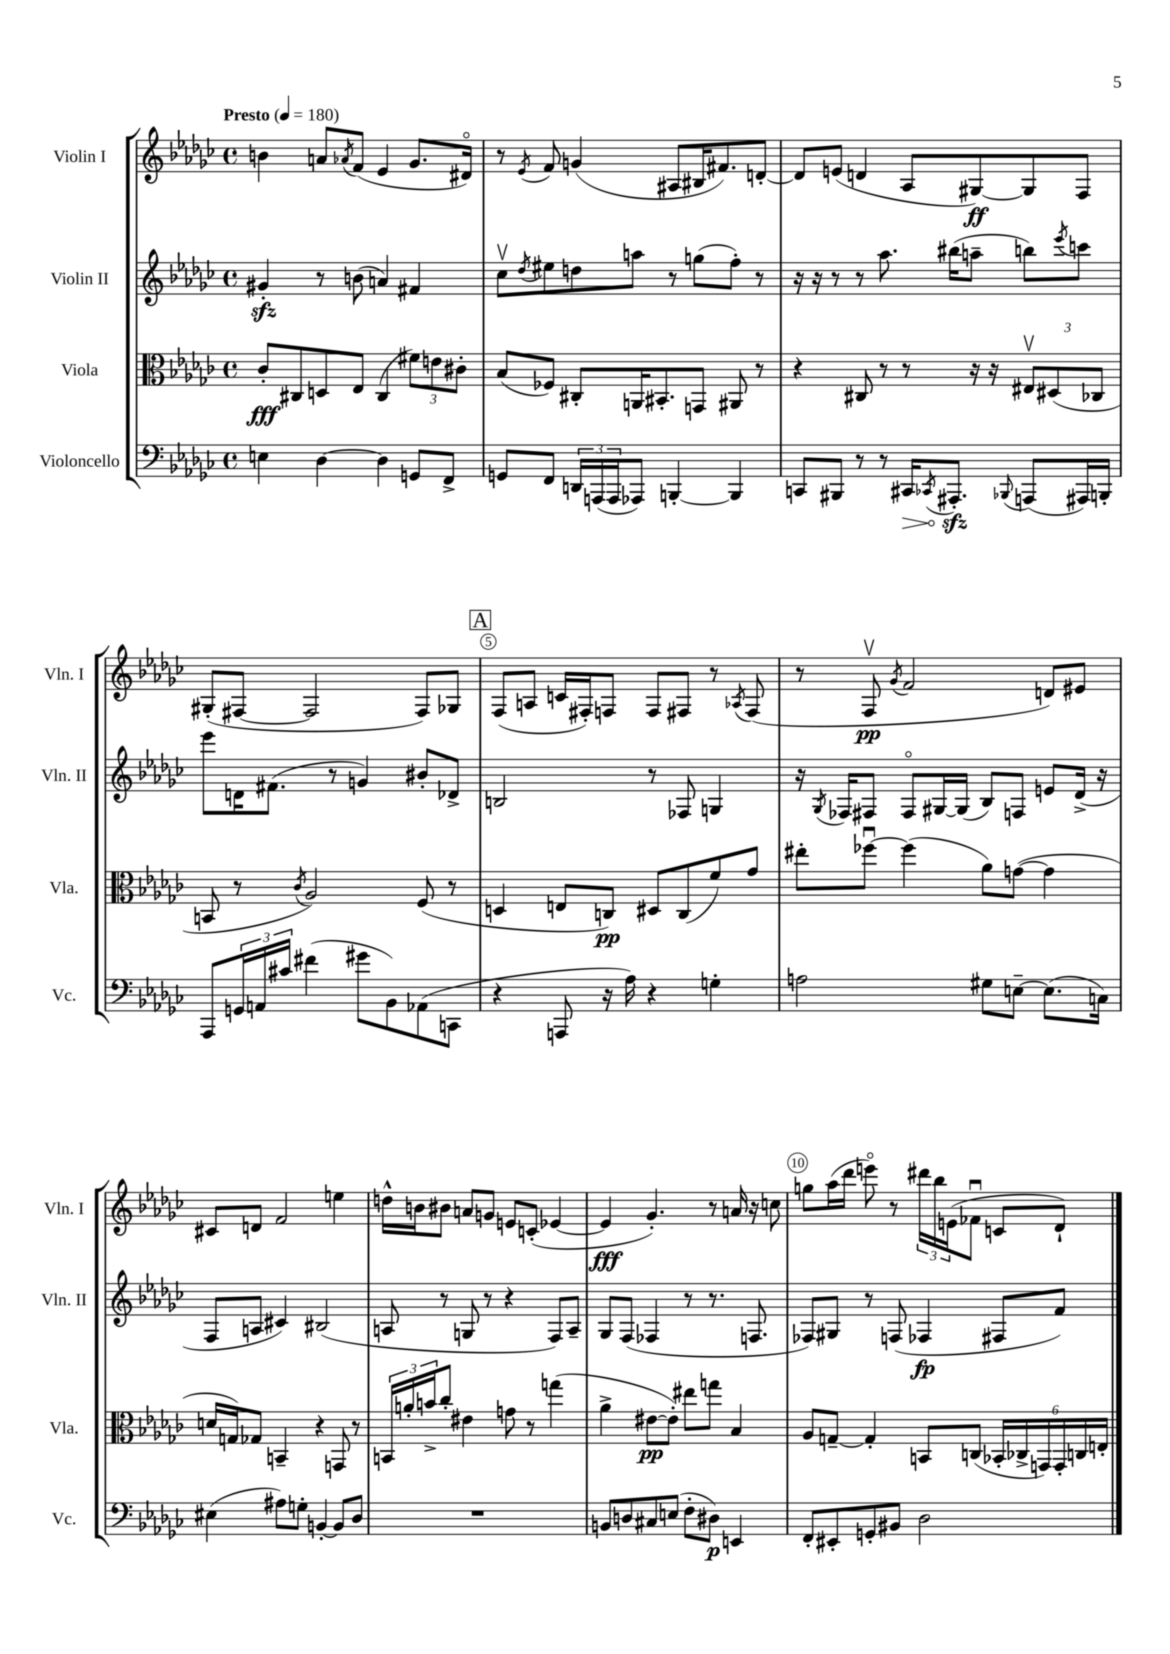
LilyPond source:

<<
\new StaffGroup <<
\new Staff = "s0" \with { instrumentName = "Violin I" shortInstrumentName = "Vln. I" } {
    \clef treble \key ges \major \defaultTimeSignature \time 4/4 \tempo "Presto" 4 = 180
    b'4 a'8 \acciaccatura { aes'8 } f'8( ees'4 ges'8. dis'16\flageolet) |
    r8 \acciaccatura { ees'8 } f'8 g'4( ais8 bis16 fis'8.) d'8~-. |
    d'8 e'8( d'4 aes8 gis8~\ff) gis8 f8 |
    gis8-.( fis8~ fis2 fis8) ges8 |
    \mark \markup { \box "A" } f8( a8 c'16 fis16-.) f8 f8 fis8 r8 \acciaccatura { aes8 } fis8( |
    r8 f8\upbow\pp \acciaccatura { ges'8 } f'2 d'8) eis'8 |
    cis'8 d'8 f'2 e''4 |
    d''16-^ b'16 bis'8 a'8 g'8 e'8 c'8-.( ees'4~ |
    ees'4\fff ges'4.-.) r8 a'16 r16 c''8 |
    g''8 aes''16( des'''16 e'''8\flageolet) r8 \tuplet 3/2 { dis'''16 bes''16 e'16( } fes'8\downbow c'8 des'8-!) \bar "|." |
}
\new Staff = "s1" \with { instrumentName = "Violin II" shortInstrumentName = "Vln. II" } {
    \clef treble \key ges \major \defaultTimeSignature \time 4/4
    gis'4-.\sfz r8 b'8( a'4) fis'4 |
    ces''8\upbow \acciaccatura { des''8 } eis''8 d''8 a''8 r8 g''8( f''8-.) r8 |
    r16 r16 r8 r8 aes''8. bis''16( a''8-- b''8) \acciaccatura { ees'''8 } c'''8 |
    ees'''8 d'16 fis'8.( r8 g'4) bis'8-. des'8-> |
    \mark \markup { \box "A" } b2 r8 fes8 g4 |
    r16 \acciaccatura { ges8 } fes16 fis8 fis8\flageolet gis16~ gis16( bes8) f8 e'8 des'16->( r16 |
    f8 a8 cis'4) bis2( |
    a8 r8 g8 r8 r4 f8) a8-- |
    ges8 f8( fes4 r8 r8. f8. |
    fes8) gis8 r8 f8( fes4\fp fis8 f'8) \bar "|." |
}
\new Staff = "s2" \with { instrumentName = "Viola" shortInstrumentName = "Vla." } {
    \clef alto \key ges \major \defaultTimeSignature \time 4/4
    ces'8-.\fff cis8 d8 ees8 cis4( \tuplet 3/2 { fis'8) e'8 cis'8-. } |
    bes8( fes8) cis8-. a,16 bis,8.-. g,8 ais,8 r8 |
    r4 cis8 r8 r8 r16 r16 \tuplet 3/2 { eis8\upbow dis8( ces8 } |
    b,8 r8 \acciaccatura { ces'8 } aes2) f8( r8 |
    \mark \markup { \box "A" } d4 e8 c8\pp) dis8 c8( f'8) ges'8 |
    eis''8-. fes''8~\downbow fes''4( aes'8) g'8~( g'4 |
    d'16 g16) ges8 b,4-- r4 g,8 r8 |
    \tuplet 3/2 { b,16 a'16-. b'16-> } ces''8-. eis'4 g'8 r8 g''4( |
    aes'4-> eis'8~\pp eis'8-.) eis''8 g''8 bes4 |
    aes8 g8~-- g4-. b,8 c8( \tuplet 6/4 { bes,16-. ces16-> g,16) g,16-. c16 e16-. } \bar "|." |
}
\new Staff = "s3" \with { instrumentName = "Violoncello" shortInstrumentName = "Vc." } {
    \clef bass \key ges \major \defaultTimeSignature \time 4/4
    e4 des4~ des4 g,8 f,8-> |
    g,8 f,8 \tuplet 3/2 { d,16 a,,16( a,,16 } aes,,8) b,,4~-. b,,4 |
    c,8 bis,,8 r8 r8 \once \override Hairpin.circled-tip = ##t cis,16\> \acciaccatura { ces,8 } ais,,8.-.\sfz\! \appoggiatura { bes,,8 } a,,8( ais,,16) b,,16-. |
    aes,,8 \tuplet 3/2 { g,16 a,16 cis'16 } fis'4( gis'8 bes,8) aes,8( c,8 |
    \mark \markup { \box "A" } r4 a,,8 r16 aes16) r4 g4-. |
    a2 gis8 e8~-- e8.( c16) |
    eis4( ais8) g8-. b,4~-. b,8 des8 |
    R1 |
    b,8 d8 cis8 e8( f8-. dis8\p) e,4 |
    f,8-. eis,8-. g,8-. bis,8 des2 \bar "|." |
}
>>
>>
\layout { \context { \Score \override BarNumber.break-visibility = ##(#f #t #t) barNumberVisibility = #(every-nth-bar-number-visible 5) \override BarNumber.stencil = #(make-stencil-circler 0.1 0.3 ly:text-interface::print) } }
